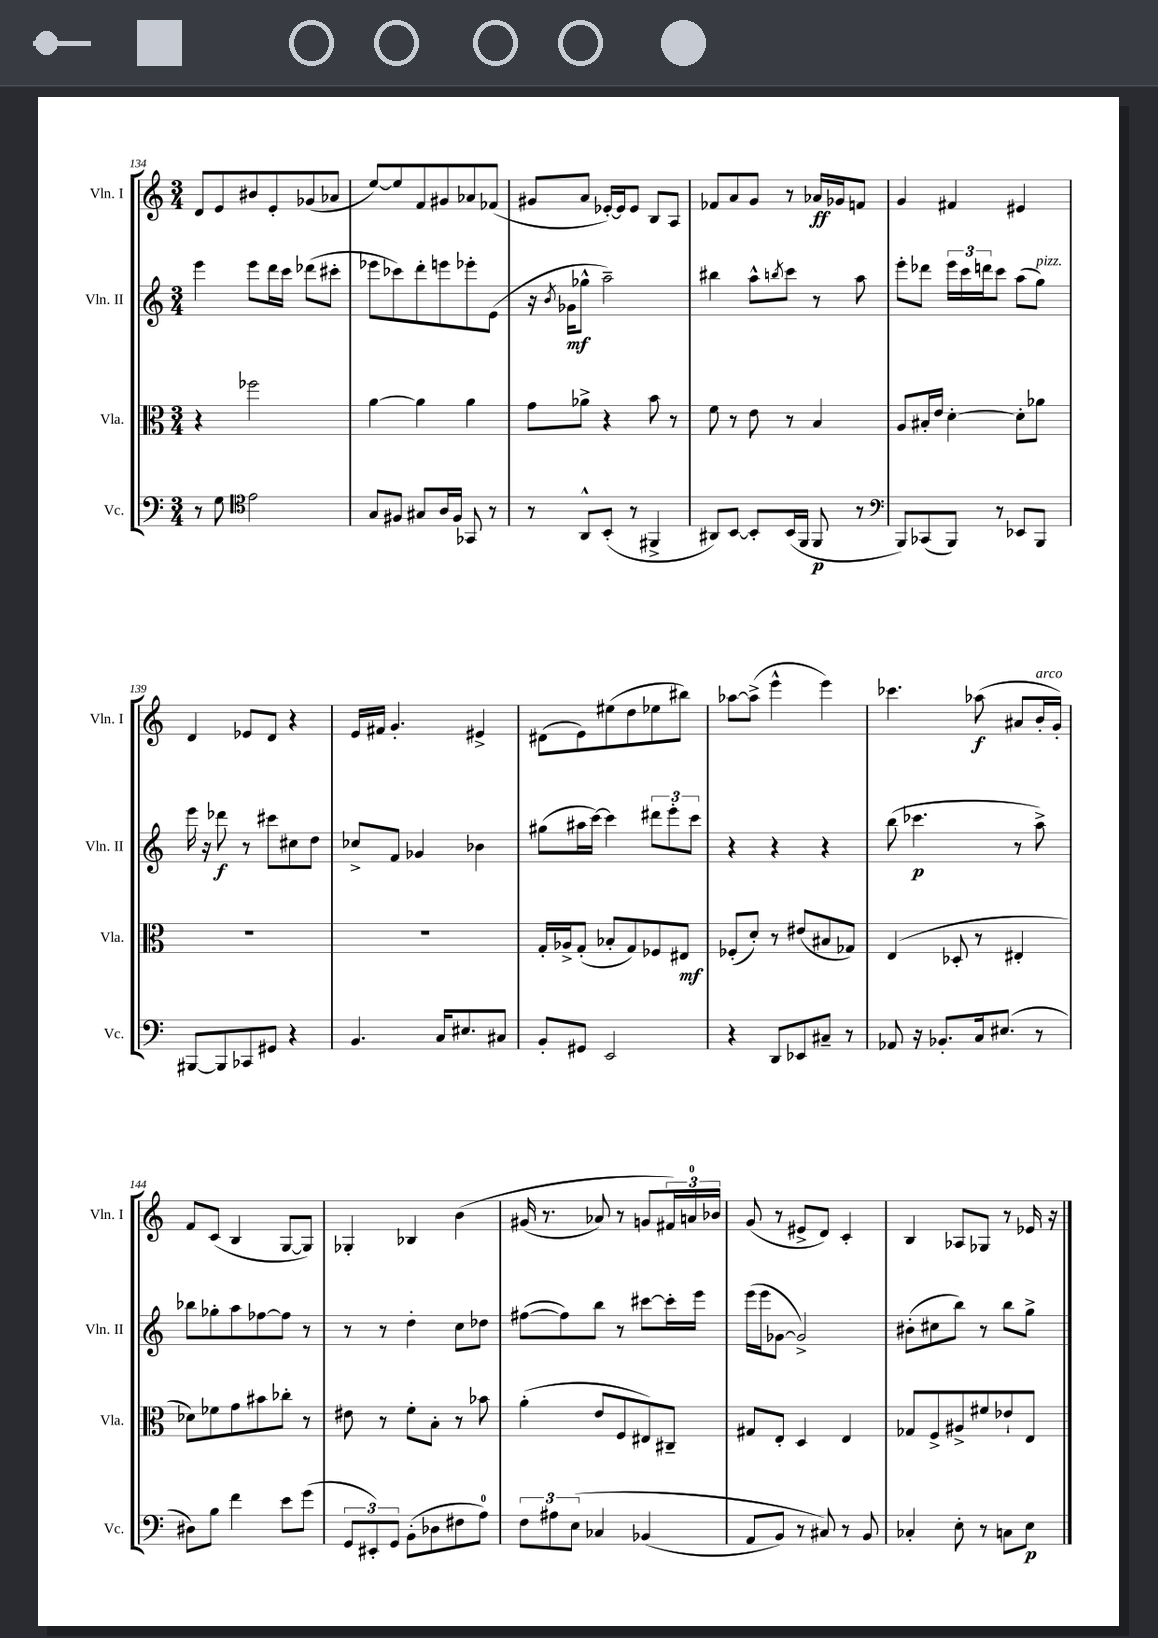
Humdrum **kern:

**kern	**dynam	**kern	**dynam	**kern	**dynam	**kern	**dynam
*part4	*part4	*part3	*part3	*part2	*part2	*part1	*part1
*staff4	*staff4	*staff3	*staff3	*staff2	*staff2	*staff1	*staff1
*I"Vc.	*	*I"Vla.	*	*I"Vln. II	*	*I"Vln. I	*
*I'Vc.	*	*I'Vla.	*	*I'Vln. II	*	*I'Vln. I	*
*clefF4	*	*clefC3	*	*clefG2	*	*clefG2	*
*k[]	*	*k[]	*	*k[]	*	*k[]	*
*M3/4	*	*M3/4	*	*M3/4	*	*M3/4	*
=134	=134	=134	=134	=134	=134	=134	=134
8r	.	4r	.	4eee\	.	8d/L	.
8G\	.	.	.	.	.	8e/	.
*clefC4	*	*	*	*	*	*	*
2e\	.	2ff-X\	.	8eee\L	.	8b#X/	.
.	.	.	.	16ddd\L	.	8e'/	.
.	.	.	.	16ccc\JJ	.	.	.
.	.	.	.	(8ddd-X\L	.	(8g-X/	.
.	.	.	.	8ccc#X'\J	.	8a-X/J	.
=135	=135	=135	=135	=135	=135	=135	=135
8G/L	.	[4a\	.	8eee-X\L	.	[8ee/L)	.
8F#X/J	.	.	.	8ccc-X\)	.	8ee/]	.
8G#X/L	.	4a\]	.	8ddd'\	.	8f/	.
16A/L	.	.	.	8eeen\	.	8g#X/	.
16F#/JJ	.	.	.	.	.	.	.
8GG-X/	.	4a\	.	8eee-X'\	.	8a-X/	.
8r	.	.	.	(8e\J	.	(8f-X/J	.
=136	=136	=136	=136	=136	=136	=136	=136
8r	.	8g\L	.	16r	.	8g#X/L	.
.	.	.	.	8qb/	.	.	.
.	.	.	.	16g-X\KL	mf	.	.
8AA^^/L	.	8a-X^\J	.	8gg-X^^\J	.	8a/J	.
(8BB'/J	.	4r	.	2aa~\)	.	[16e-X'/LL)	.
.	.	.	.	.	.	16e-/J]	.
8r	.	.	.	.	.	8e-/J	.
4FF#X^/	.	8b\	.	.	.	8B/L	.
.	.	8r	.	.	.	8A/J	.
=137	=137	=137	=137	=137	=137	=137	=137
8AA#X/L)	.	8f\	.	4bb#X\	.	8f-X/L	.
[8BB/J	.	8r	.	.	.	8a/	.
8BB'/L]	.	8e\	.	8aa^^\L	.	8g/J	.
.	.	.	.	8qbbn/	.	.	.
(16BB/L	.	8r	.	8ccc\J	.	8r	.
16FF/JJ	.	.	.	.	.	.	.
8FF/	p	4B/	.	8r	.	16a-X/LL	ff
.	.	.	.	.	.	16g-X/J	.
8r	.	.	.	8aa\	.	8fn/J	.
=138	=138	=138	=138	=138	=138	=138	=138
*clefF4	*	*	*	*	*	*	*
8BBB/L)	.	8A/L	.	8eee'\L	.	4g/	.
(8CC-X/	.	16B#X'/L	.	8ddd-X\J	.	.	.
.	.	16e/JJ	.	.	.	.	.
8BBB/J)	.	[4d'\	.	24eee\LL	.	4f#X/	.
.	.	.	.	24ccc\	.	.	.
.	.	.	.	24dddn\J	.	.	.
8r	.	.	.	8ccc\J	.	.	.
8EE-X/L	.	8d'\L]	.	(8aa\L	.	4e#X/	.
!	!	!	!	!LO:TX:a:i:t=pizz.	!	!	!
8BBB/J	.	8a-X\J	.	8gg\J)	.	.	.
!!LO:LB:g=z
=139	=139	=139	=139	=139	=139	=139	=139
[8BBB#X/L	.	2.r	.	16eee\	.	4d/	.
.	.	.	.	16r	.	.	.
8BBB#/]	.	.	.	8ddd-X\	f	.	.
8CC-X/	.	.	.	8r	.	8e-X/L	.
8GG#X/J	.	.	.	8ccc#X\L	.	8d/J	.
4r	.	.	.	8cc#X\	.	4r	.
.	.	.	.	8dd\J	.	.	.
=140	=140	=140	=140	=140	=140	=140	=140
4.BB/	.	2.r	.	8cc-X^/L	.	16e/LL	.
.	.	.	.	.	.	16f#X/JJ	.
.	.	.	.	8f/J	.	4.g'/	.
.	.	.	.	4g-X/	.	.	.
16C/KL	.	.	.	.	.	.	.
8.E#X/	.	.	.	.	.	.	.
.	.	.	.	4b-X\	.	4e#X^/	.
8C#X/J	.	.	.	.	.	.	.
=141	=141	=141	=141	=141	=141	=141	=141
8BB'/L	.	16G'/LL	.	(8gg#X\L	.	(8d#X\L	.
.	.	16A-X^/J	.	.	.	.	.
8GG#X/J	.	(8G'/J	.	16aa#X\L	.	8e\)	.
.	.	.	.	[16ccc\JJ)	.	.	.
2EE/	.	8B-X'/L	.	4ccc\]	.	(8ee#X\	.
.	.	8G/)	.	.	.	8dd\	.
.	.	8F-X/	.	12ddd#X\L	.	8ee-X\	.
.	.	.	.	12eee'\	.	.	.
.	.	8E#X/J	mf	.	.	8bb#X\J)	.
.	.	.	.	12ccc\J	.	.	.
=142	=142	=142	=142	=142	=142	=142	=142
4r	.	(8F-X'/L	.	4r	.	[8aa-X\L	.
.	.	8d'/J)	.	.	.	(8aa-^\J]	.
8DD/L	.	8r	.	4r	.	4eee^^\	.
8EE-X/	.	(8e#X/L	.	.	.	.	.
8C#X~/J	.	8B#X/	.	4r	.	4eee\)	.
8r	.	8G-X/J)	.	.	.	.	.
=143	=143	=143	=143	=143	=143	=143	=143
8AA-X/	.	(4E/	.	(8bb\	.	4.ccc-X\	.
16r	.	.	.	4.ccc-X\	p	.	.
8.BB-X'/L	.	.	.	.	.	.	.
.	.	8D-X'/	.	.	.	.	.
16C/k	.	8r	.	.	.	(8aa-X\	f
(8.E#X/J	.	.	.	.	.	.	.
.	.	4E#X'/	.	8r	.	8a#X/L	.
!	!	!	!	!	!	!LO:TX:a:i:t=arco	!
8r	.	.	.	8aa^\)	.	16b'/L	.
.	.	.	.	.	.	16g'/JJ)	.
!!LO:LB:g=z
=144	=144	=144	=144	=144	=144	=144	=144
8D#X\L)	.	8d-X\L)	.	8bb-X\L	.	8f/L	.
8B\J	.	8f-X\	.	8gg-X'\	.	(8c/J	.
4f\	.	8g\	.	8aa\	.	4B/	.
.	.	8b#X\	.	[8ff-X\	.	.	.
8e\L	.	8cc-X'\J	.	8ff-\J]	.	[8G/L	.
(8g\J	.	8r	.	8r	.	8G/J])	.
=145	=145	=145	=145	=145	=145	=145	=145
12GG/L	.	8e#X\	.	8r	.	4G-X'/	.
12EE#X'/)	.	.	.	.	.	.	.
.	.	8r	.	8r	.	.	.
12GG/J	.	.	.	.	.	.	.
(8BB'\L	.	8f'\L	.	4dd'\	.	4B-X/	.
8D-X\	.	8B'\J	.	.	.	.	.
8F#X\	.	8r	.	8cc\L	.	(4b\	.
8A\J)	.	8b-X\	.	8dd-X\J	.	.	.
=146	=146	=146	=146	=146	=146	=146	=146
12F\L	.	(4a'\	.	([8ff#X\L	.	(16g#X/	.
.	.	.	.	.	.	8.r	.
12A#X\	.	.	.	.	.	.	.
.	.	.	.	8ff#\])	.	.	.
(12E\J	.	.	.	.	.	.	.
4C-X/	.	8e/L	.	8bb\J	.	8a-X/)	.
.	.	8F/	.	8r	.	8r	.
(4BB-X/	.	8E#X/)	.	[8ccc#X\L	.	8gn/L	.
.	.	8C#X~/J	.	16ccc#'\L]	.	24f#X/L)	.
.	.	.	.	.	.	24an/	.
.	.	.	.	16eee\JJ	.	.	.
.	.	.	.	.	.	24b-X/JJ	.
=147	=147	=147	=147	=147	=147	=147	=147
8AA/L	.	8G#X/L	.	(16eee\LL	.	(8g/	.
.	.	.	.	16eee\J	.	.	.
8BB/J)	.	8E'/J	.	[8g-X\J	.	8r	.
8r	.	4D/	.	2g-^/])	.	8e#X^/L	.
8C#X/)	.	.	.	.	.	8d/J)	.
8r	.	4E/	.	.	.	4c'/	.
8BB/	.	.	.	.	.	.	.
=148	=148	=148	=148	=148	=148	=148	=148
4C-X'/	.	8G-X/L	.	(8b#X'\L	.	4B/	.
.	.	8F^/	.	8cc#X\	.	.	.
8E'\	.	8A#X^/	.	8bb\J)	.	8A-X/L	.
8r	.	8f#X/	.	8r	.	8G-X/J	.
8Cn\L	.	8e-X`/	.	8bb\L	.	8r	.
8E\J	p	8E/J	.	8gg^\J	.	16e-X/	.
.	.	.	.	.	.	16r	.
==	==	==	==	==	==	==	==
*-	*-	*-	*-	*-	*-	*-	*-
